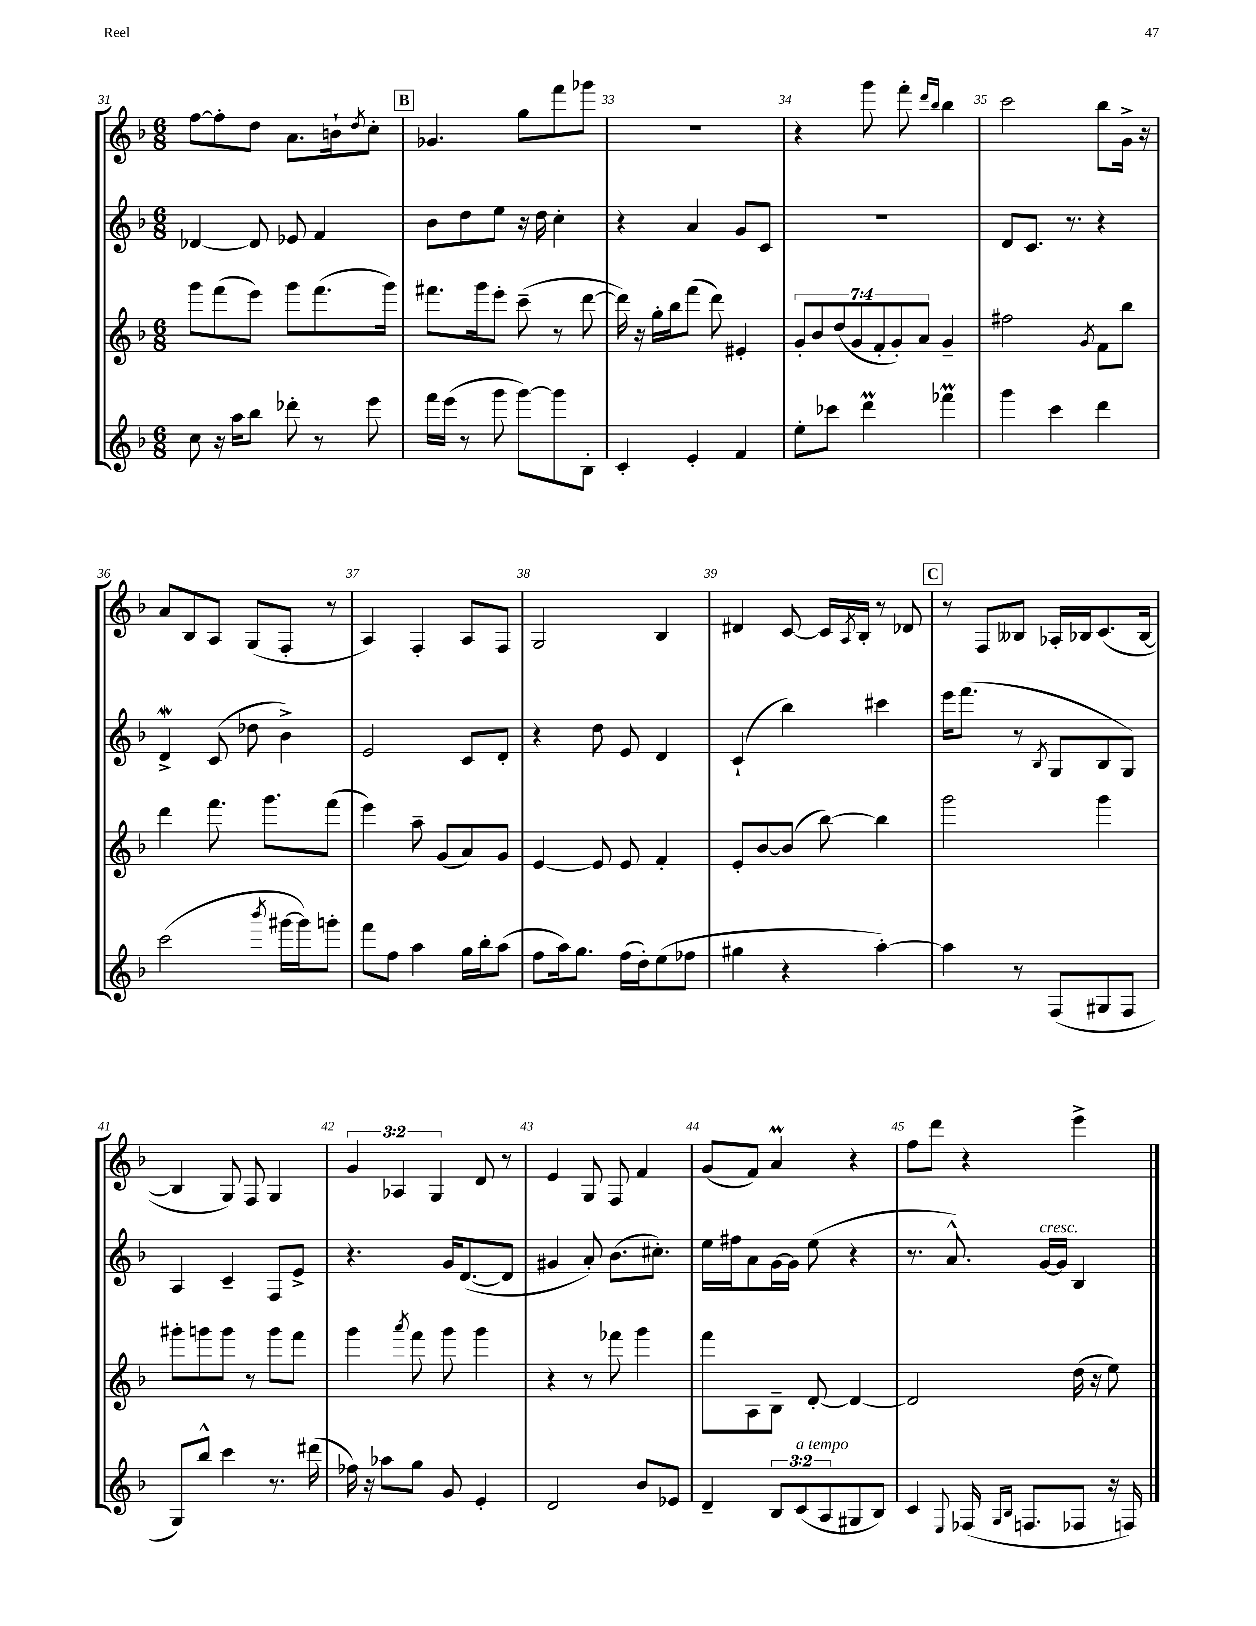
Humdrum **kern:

**kern	**kern	**kern	**kern
*part4	*part3	*part2	*part1
*staff4	*staff3	*staff2	*staff1
*clefG2	*clefG2	*clefG2	*clefG2
*k[b-]	*k[b-]	*k[b-]	*k[b-]
*M6/8	*M6/8	*M6/8	*M6/8
=31	=31	=31	=31
8cc\	8ggg\L	[4d-X/	[8ff\L
16r	(8fff\	.	8ff'\]
16aa\KL	.	.	.
8bb-\J	8eee\J)	8d-/]	8dd\J
8ddd-X'\	8ggg\L	8e-X/	8.a\L
8r	(8.fff\	4f/	.
.	.	.	16bn`\k
.	.	.	8qdd/
8eee\	.	.	8cc'\J
.	16ggg\Jk)	.	.
!!LO:REH:place=s1:t=B
=32	=32	=32	=32
16fff\LL	8.fff#X\L	8b-\L	4.g-X/
(16eee\JJ	.	.	.
8r	.	8dd\	.
.	16ggg\k	.	.
8ggg\	8eee'\J	8ee\J	.
[8ggg\L)	(8ccc~\	16r	8gg\L
.	.	16dd\	.
8ggg\]	8r	4cc'\	8fff\
8B-'\J	[8ddd\	.	8ggg-X\J
=33	=33	=33	=33
4c'/	16ddd\])	4r	2.r
.	16r	.	.
.	16gg'\LL	.	.
.	16bb-\J	.	.
4e'/	(8fff\J	4a/	.
.	8ddd\)	.	.
4f/	4e#X'/	8g/L	.
.	.	8c/J	.
=34	=34	=34	=34
8ee'\L	14g'/L	2.r	4r
.	14b-/	.	.
8ccc-X\J	.	.	.
.	(14dd/	.	.
.	14g/	.	.
4dddM\	.	.	8ggg\
.	14f'/	.	.
.	14g'/)	.	.
.	.	.	8fff'\
.	14a/J	.	.
.	.	.	16qqddd/LL
.	.	.	16qqbb-/JJ
4fff-XM\	4g~/	.	4bb-\
=35	=35	=35	=35
4ggg\	2ff#X\	8d/L	2ccc\
.	.	8.c/J	.
4ccc\	.	.	.
.	.	8.r	.
.	8qg/	.	.
4ddd\	8f\L	4r	8bb-\L
.	8bb-\J	.	16g^\Jk
.	.	.	16r
!!LO:LB:g=z
=36	=36	=36	=36
(2ccc\	4ddd\	4dW^/	8a/L
.	.	.	8B-/
.	8.fff\	(8c/	8A/J
.	.	8dd-X\	(8G/L
.	8.ggg\L	.	.
8qbbb-/	.	.	.
[16ggg#X\LL	.	4b-^\)	8F'/J
16ggg#\J])	.	.	.
8gggn'\J	(8fff\J	.	8r
=37	=37	=37	=37
8fff\L	4eee\)	2e/	4A/)
8ff\J	.	.	.
4aa\	8aa~\	.	4F'/
.	(8g/L	.	.
16gg\LL	8a/)	8c/L	8A/L
16bb-'\J	.	.	.
(8aa\J	8g/J	8d'/J	8F/J
=38	=38	=38	=38
8ff\L	[4e/	4r	2G/
16aa\k)	.	.	.
8.gg\J	.	.	.
.	8e/]	8dd\	.
(16ff\LL	8e/	8e/	.
16dd'\J)	.	.	.
(8ee\	4f'/	4d/	4B-/
8ff-X\J	.	.	.
=39	=39	=39	=39
4gg#X\	8e'/L	(4c`/	4d#X/
.	[8b-/	.	.
4r	(8b-/J]	4bb-\)	[8c/
.	[8bb-\)	.	16c/LL]
.	.	.	8qA/
.	.	.	16B-'/JJ
[4aa'\)	4bb-\]	4ccc#X\	8r
.	.	.	8d-X/
!!LO:REH:place=s1:t=C
=40	=40	=40	=40
4aa\]	2ggg\	16eee\KL	8r
.	.	(8.fff\J	.
.	.	.	8F/L
8r	.	8r	8B--X/J
.	.	8qB-/	.
(8F/L	.	8G/L	16A-X'/LL
.	.	.	16B-X/J
8G#X/	4ggg\	8B-/	(8.c/
8F/J	.	8G/J)	.
.	.	.	[16B-/Jk
!!LO:LB:g=z
=41	=41	=41	=41
8G/L)	8ggg#X'\L	4A/	4B-/]
8bb-^^/J	8gggn\	.	.
4ccc\	8ggg\J	4c~/	8G/)
.	8r	.	8F/
8.r	8ggg\L	8F/L	4G/
.	8fff\J	8e^/J	.
(16ddd#X\	.	.	.
=42	=42	=42	=42
16ff-X\)	4ggg\	4.r	6g/
16r	.	.	.
8aa-X\L	.	.	.
.	.	.	6A-X/
.	8qaaa/	.	.
8gg\J	8fff\	.	.
.	.	.	6G/
8g/	8ggg\	16g/KL	.
.	.	([8.d/	.
4e'/	4ggg\	.	8d/
.	.	8d/J]	8r
=43	=43	=43	=43
2d/	4r	4g#X/	4e/
.	8r	8a'/)	8G/
.	8fff-X\	(8.b-\L	8F/
8b-/L	4ggg\	.	4f/
.	.	8.cc#X'\J)	.
8e-X/J	.	.	.
=44	=44	=44	=44
4d~/	8fff\L	16ee\LL	(8g/L
.	.	16ff#X\J	.
.	8A\	8a\	8f/J)
12B-/L	8B-~\J	[16g\L	4am/
.	.	16g\JJ]	.
!LO:TX:a:i:t=a tempo	!	!	!
(12c/	.	.	.
.	[8d'/	(8ee\	.
12A/	.	.	.
8G#X/	4d/_	4r	4r
8B-/J)	.	.	.
=45	=45	=45	=45
4c/	2d/]	8.r	8ff\L
.	.	.	8ddd\J
.	.	8.a^^/)	.
8qqE/	.	.	.
(16F-X/	.	.	4r
16qqG/LL	.	.	.
16qqB-/JJ	.	.	.
8.Fn/L	.	.	.
!	!	!LO:TX:a:i:t=cresc.	!
.	.	[16g/LL	.
.	.	16g/JJ]	.
8F-X/J	(16dd\	4B-/	4eee^\
.	16r	.	.
16r	8ee\)	.	.
16Fn/)	.	.	.
==	==	==	==
*-	*-	*-	*-
